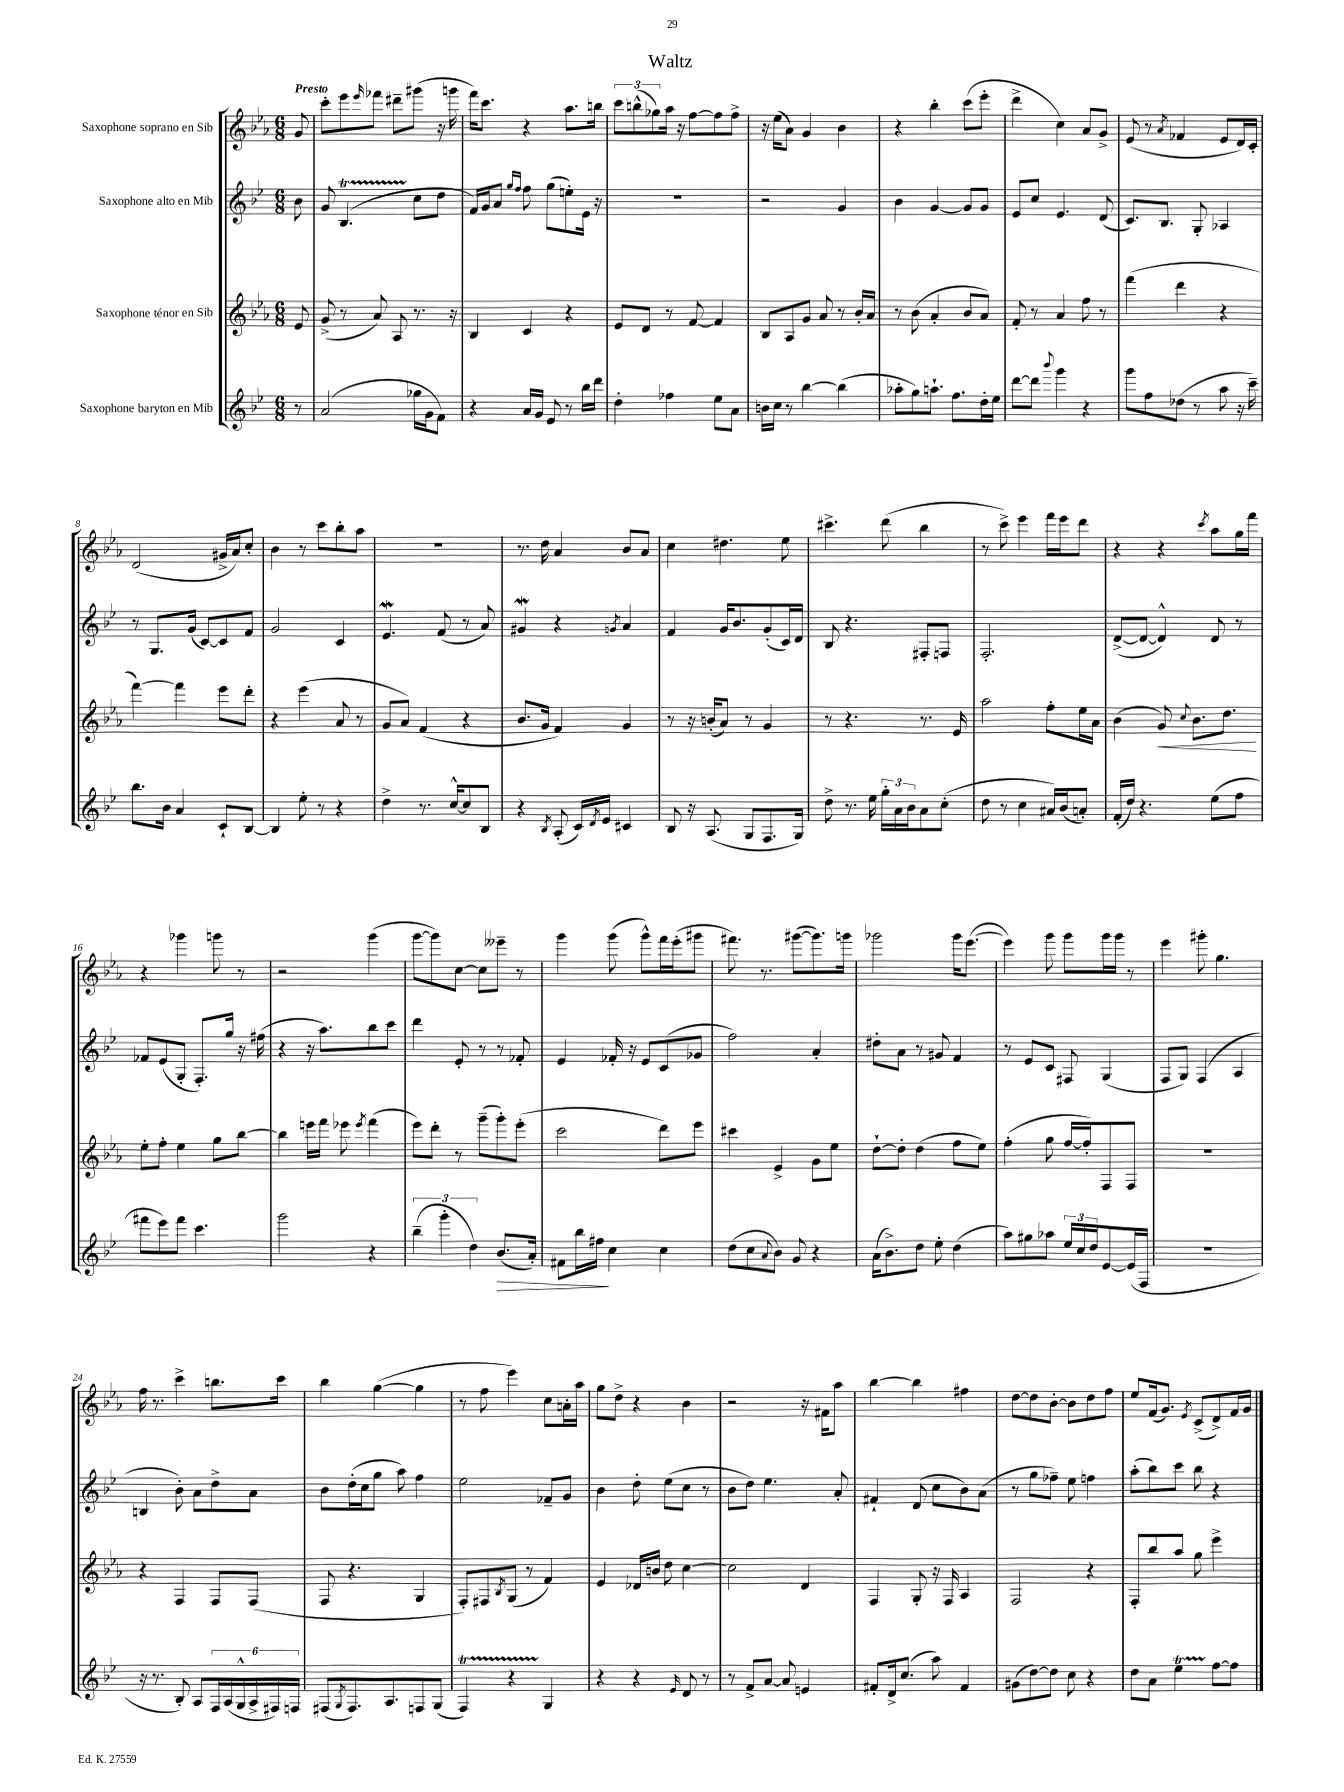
\header { title = "Waltz" }
<<
\new StaffGroup <<
\new Staff = "s0" \with { instrumentName = "Saxophone soprano en Sib" } {
    \clef treble \key ees \major \numericTimeSignature \time 6/8 \partial 8 \tempo "Presto"
    g'8 |
    c'''8-. ees'''8 \grace { ees'''16 } fes'''8 dis'''8-- gis'''8( r16 g'''16 |
    f'''16) c'''8. r4 aes''8. b''16 |
    \tuplet 3/2 { c'''8 b''8-^( ges''8) } aes''16 r16 f''8~ f''8 f''8-> |
    r16 ees''16( aes'8) g'4 bes'4 |
    r4 bes''4-. c'''8( ees'''8-. |
    d'''4-> c''4) aes'8 g'8-> |
    ees'8( r8 \acciaccatura { aes'8 } fes'4 ees'8 d'16) c'16-. |
    d'2( gis'16-> aes'16) c''8-. |
    bes'4 r8 c'''8 bes''8-. aes''8 |
    R2. |
    r8. d''16 aes'4 bes'8 aes'8 |
    c''4 dis''4. ees''8 |
    cis'''4.-> d'''8( bes''4 |
    r8 c'''8->) ees'''4 f'''16 ees'''16 d'''8 |
    r4 r4 \acciaccatura { c'''8 } aes''8 g''16 f'''16 |
    r4 ges'''4 g'''8 r8 |
    r2 g'''4( |
    g'''8~ g'''8) c''8~ c''8 eeses'''8-- r8 |
    g'''4 g'''8( g'''8-^) f'''16 ees'''16-.( gis'''8 |
    fis'''8.) r8. gis'''8~( gis'''8.) g'''16 |
    ges'''2 ges'''16 ees'''8.~( |
    ees'''4) g'''8 g'''8 g'''16 g'''16 r8 |
    ees'''4 gis'''8-. g''4. |
    f''16 r8. c'''4-> b''8. c'''16 |
    bes''4 g''4~( g''4 |
    r8 f''8 ees'''4) c''8 a'16-. aes''16 |
    g''8 d''8-> r4 bes'4 |
    r2 r16 fis'16 aes''8 |
    bes''4~ bes''4 fis''4 |
    d''8~ d''8 bes'8~-. bes'8 d''8 f''8 |
    ees''8 f'16( g'8.) \acciaccatura { ees'8 } c'8->( d'8->) f'16 g'16 \bar "|." |
}
\new Staff = "s1" \with { instrumentName = "Saxophone alto en Mib" } {
    \clef treble \key bes \major \numericTimeSignature \time 6/8 \partial 8
    bes'8 |
    g'8 bes4.\startTrillSpan( c''8\stopTrillSpan d''8 |
    f'16) g'16 a'8 \grace { g''16 f''16 } f''8 g''8( e''8-.) ees'16 r16 |
    R2. |
    r2 g'4 |
    bes'4 g'4~ g'8 g'8 |
    ees'8 c''8 ees'4. d'8( |
    c'8.) bes8. g8-. aes4 |
    r8 g8. g'16( c'8~) c'8 f'8 |
    g'2 c'4 |
    ees'4.\mordent f'8( r8 a'8) |
    gis'4\mordent r4 \acciaccatura { g'8 } a'4 |
    f'4 g'16 bes'8. g'8-.( c'16) d'16 |
    bes8 r4. fis8-. f8 |
    f2.-. |
    d'8~->( d'8~ d'4-^) d'8 r8 |
    fes'8 ees'8( g8-. f8.-.) g''16 r16 fis''16( |
    r4 r16 a''8.) bes''8 c'''8 |
    d'''4 ees'8-. r8 r8 fes'8-. |
    ees'4 fes'16-. r16 ees'8 c'8( ges'8 |
    f''2) a'4-. |
    dis''8-. a'8 r8 gis'8 f'4 |
    r8 ees'8 c'8 fis8 g4( |
    f8 g8) f4( a4 |
    b4 bes'8-.) a'8 d''8-> a'8 |
    bes'8 d''16-.( c''16 g''8 a''8) f''4 |
    ees''2 fes'8-- g'8 |
    bes'4 d''8-. ees''8( c''8 r8 |
    bes'8 d''8) ees''4. a'8-. |
    fis'4-! d'8( c''8 bes'8) a'8( |
    r8 g''8 fes''8--) ees''8 f''4 |
    a''8-.( bes''8) c'''8 bes''8 r4 \bar "|." |
}
\new Staff = "s2" \with { instrumentName = "Saxophone ténor en Sib" } {
    \clef treble \key ees \major \numericTimeSignature \time 6/8 \partial 8
    ees'8 |
    g'8->( r8 aes'8) aes8 r8. r16 |
    bes4 c'4 r4 |
    ees'8 d'8 r8 f'8~ f'4 |
    bes8 aes8 g'8 aes'8 r8 bes'16-. aes'16 |
    r8 bes'8( aes'4-. bes'8 aes'8) |
    f'8-. r8 aes'4 f''8 r8 |
    f'''4( d'''4 r4 |
    f'''4~) f'''4 ees'''8 d'''8-. |
    r4 ees'''4( aes'8 r8 |
    g'8 aes'8) f'4( r4 |
    bes'8. g'16 f'4) g'4 |
    r8 r16 b'16-.( aes'8) r8 g'4 |
    r8 r4. r8. ees'16 |
    aes''2 f''8-. ees''16 aes'16 |
    bes'4( g'8\<) \appoggiatura { c''8 } bes'8. d''8.\! |
    ees''8-. f''8-. ees''4 g''8 bes''8~ |
    bes''4 e'''16 f'''16 ees'''8 \acciaccatura { ees'''8 } f'''4( |
    ees'''8) d'''8-. r8 g'''8--( g'''8-.) ees'''8-.( |
    c'''2 d'''8) ees'''8 |
    cis'''4 ees'4-> g'8 ees''8 |
    d''8~-! d''8-. d''4( f''8 ees''8) |
    f''4-.( g''8 f''16~ f''16-.) f8 f8 |
    R2. |
    r4 f4 f8 f8( |
    f8 r4. g4 |
    f8-.) fis8 \acciaccatura { bes8 } g8( r8 f'4) |
    ees'4 des'16 b'16 d''8 c''4~ |
    c''2 d'4 |
    f4 g8-. r16 f16 aes4 |
    f2 r4 |
    f8-. bes''8 aes''8 g''8 ees'''4-> \bar "|." |
}
\new Staff = "s3" \with { instrumentName = "Saxophone baryton en Mib" } {
    \clef treble \key bes \major \numericTimeSignature \time 6/8 \partial 8
    r8 |
    a'2( ges''16 g'16 f'8) |
    r4 a'16 g'16 ees'8 r8 bes''16 d'''16 |
    d''4-. fes''4 ees''8 a'8 |
    b'16 c''16 r8 bes''4~ bes''4( |
    aes''8-. g''8) a''8.-! f''8. d''16-. ees''16 |
    d'''8~ d'''8 \appoggiatura { bes'''8 } g'''4 r4 |
    g'''8 f''8 des''8( r8 a''8 r16 c'''16--) |
    bes''8. bes'16 a'4 c'8-! bes8~ |
    bes4 ees''8-. r8 r4 |
    d''4-> r8. c''16~-^ c''8 bes8 |
    r4 \acciaccatura { bes8 } a8-.( c'16) \acciaccatura { d'8 } ees'16 cis'4 |
    bes8 r16 a8.( g8 f8. g16) |
    d''8-> r8. ees''16 \tuplet 3/2 { g''16-. a'16 bes'16 } a'8 c''8-.( |
    d''8 r8 c''4 ais'16) bes'16( a'8-.) |
    f'16-.( d''16) r4. ees''8( f''8 |
    fis'''8 ees'''8) fis'''8 c'''4. |
    g'''2 r4 |
    \tuplet 3/2 { bes''4--( g'''4-. d''4) } bes'8.\>( a'16-.) |
    fis'8 bes''16 fis''16\! c''4 c''4 |
    d''8( c''8 \appoggiatura { a'8 } bes'8) g'8 r4 |
    a'16( bes'8.->) d''8 ees''8-. d''4( |
    a''8) gis''8 aes''8 \tuplet 3/2 { ees''16 c''16 d''16 } ees'8~ ees'16( f16 |
    R2. |
    r16 r8. bes8-.) a8 \tuplet 6/4 { f16 a16( g16-^ a16-> fis16) f16 } |
    fis8( \acciaccatura { g8 } fis8.) a8. f8 g8( |
    f4\startTrillSpan) r4 g4\stopTrillSpan |
    r4 r4 \grace { ees'16 } d'8 r8 |
    r8 f'8-> a'8~ a'8 e'4 |
    fis'8-. d'16-> c''8.( a''8) fis'4 |
    gis'8( d''8~) d''8 c''8 r4 |
    d''8 a'8 ees''4\startTrillSpan f''8~\stopTrillSpan f''8 \bar "|." |
}
>>
>>
